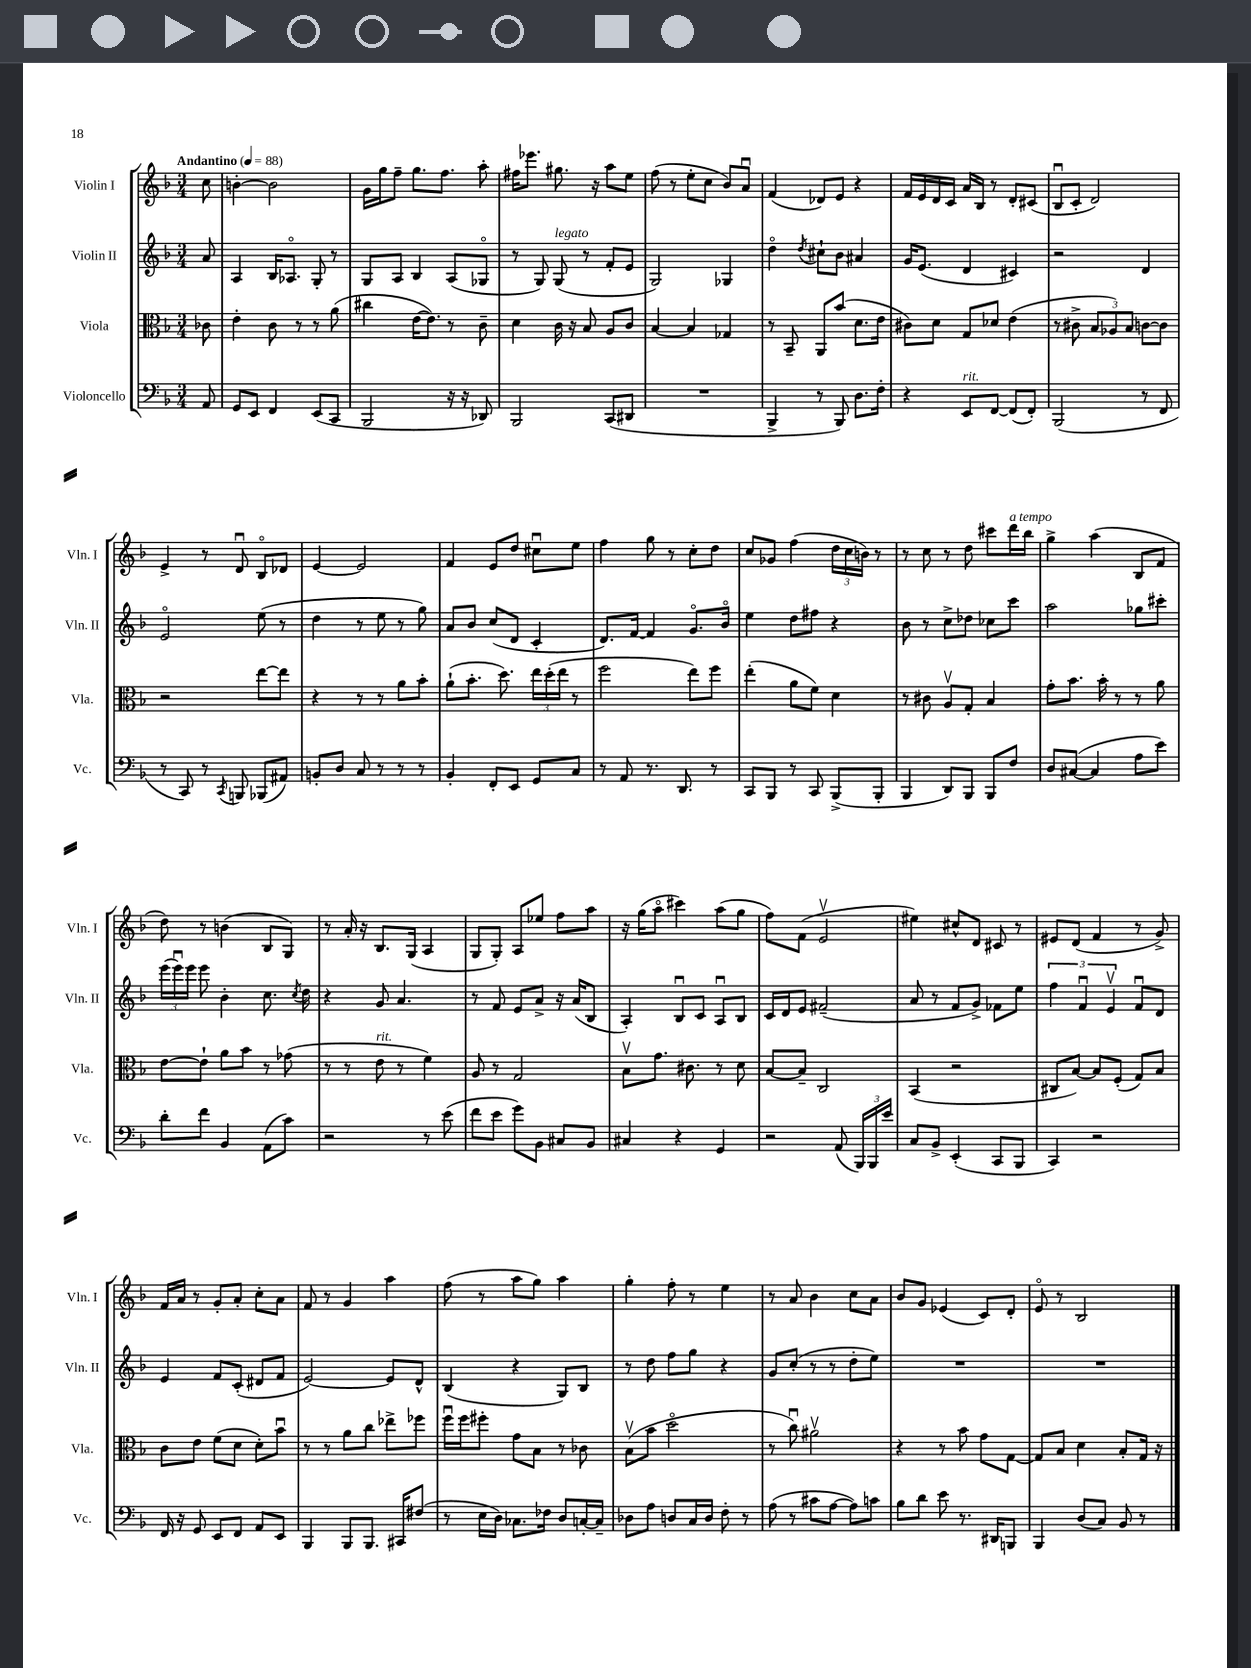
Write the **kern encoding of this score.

**kern	**kern	**kern	**kern
*staff4	*staff3	*staff2	*staff1
*clefF4	*clefC3	*clefG2	*clefG2
*k[b-]	*k[b-]	*k[b-]	*k[b-]
*M3/4	*M3/4	*M3/4	*M3/4
*MM88	*MM88	*MM88	*MM88
8AA/	8c-\	8a/	8cc\
=	=	=	=
8GG/L	4e'\	4A/	[4b'\
8EE/J	.	.	.
4FF/	8c\	16B-/LK	2b\]
.	.	8.A-o/J	.
.	8r	.	.
(8EE/L	8r	8G'/	.
8CC/J	(8a\	8r	.
=	=	=	=
2BBB-/	4cc#\	8G/L	16g\LL
.	.	.	16gg\J
.	.	8A/J	8ff~\J
.	[16e\LK	4B-/	8.gg\L
.	8.e\]J)	.	.
.	.	.	8.ff\J
16r	8r	(8A/L	.
16r	.	.	.
8DD-/)	8c~\	8G-o/J	8aa'\
=	=	=	=
2BBB-/	4d\	8r	16ff#\LK
.	.	.	8.eee-\J
.	.	8G/)	.
.	16c\	(8G/	8.gg#\
.	16r	.	.
.	8B-/	8r	.
.	.	.	16r
(8CC/L	8A/L	8f'/L	8aa\L
8DD#/J	8c/J	8e/J	8ee\J
=	=	=	=
2.r	[4B-/	2G/)	(8ff\
.	.	.	8r
.	4B-/]	.	8ee'\L
.	.	.	8cc\J
.	4G-/	4G-/	8b-/L)
.	.	.	8au/J
=	=	=	=
4BBB-^/	8r	4ddo\	(4f/
.	8BB-~/	.	.
.	.	8qdd/	.
8r	8AA/L	8cc#`\L	8d-/L)
8BBB-/)	(8b-/J	8b-\J	8e/J
8.D\L	8.d\L	4a#/	4r
16F'\Jk	16e\Jk	.	.
=	=	=	=
4r	8c#\L)	16g/LK	16f/LL
.	.	(8.e/J	16e/
.	8d\J	.	16d/
.	.	.	16c/JJ
8EE/L	8G/L	4d/	16a/LL
.	.	.	16B-/JJ
[8FF/J	8d-/J	.	8r
(8FF/]L	(4e\	4c#/)	8d'/L
8FF'/J)	.	.	(8c#/J
=	=	=	=
(2BBB-/	8r	2r	8B-u/L
.	8c#^\	.	8c'/J
.	12B-/L	.	2d/)
.	12A-/)	.	.
.	12B-/J	.	.
8r	[8c\L	4d/	.
8FF/	8c\]J	.	.
=	=	=	=
8r	2r	2eo/	4e^/
8CC/)	.	.	.
8r	.	.	8r
8qCC/	.	.	.
8BBB/	.	.	8du/
(8BBB-/L	[8ee\L	(8ee\	8B-o/L
8AA#/J)	8ee\]J	8r	8d-/J
=	=	=	=
8BB'/L	4r	4dd\	[4e/
8D/J	.	.	.
8C/	8r	8r	2e/]
8r	8r	8ee\	.
8r	8a\L	8r	.
8r	8b-'\J	8gg\)	.
=	=	=	=
4BB-'/	(8a`\L	8a/L	4f/
.	8.b-'\J	8b-/J	.
8FF'/L	.	(8cc/L	8e/L
.	8.dd\)	.	.
8EE/J	.	8d/J	8dd/J
8GG/L	24ee\LL	4c'/	8cc#u\L
.	(24dd'\	.	.
.	24ee\JJ	.	.
8C/J	8r	.	8ee\J
=	=	=	=
8r	2ff\	8.d/L)	4ff\
8AA/	.	.	.
.	.	[16f/Jk	.
8.r	.	4f/]	8gg\
.	.	.	8r
8.DD/	.	.	.
.	8ee\L)	8.go/L	8cc'\L
8r	8ff\J	.	8dd\J
.	.	16b-o/Jk	.
=	=	=	=
8CC/L	(4ee'\	4ee\	8cc/L
8BBB-/J	.	.	8g-/J
8r	8a\L	8dd\L	(4ff\
8CC/	8f\J)	8ff#\J	.
(8BBB-^/L	4d\	4r	24dd\LL
.	.	.	24cc\
.	.	.	24b\JJ)
8BBB-'/J	.	.	8r
=	=	=	=
4BBB-/	8r	8b-\	8r
.	8c#\	8r	8cc\
8DD/L)	8Av/L	8cc^\L	8r
8BBB-/J	8G'/J	8dd-\J	8dd\
8BBB-/L	4B-/	8cc-\L	8ccc#\L
8F/J	.	8ccc\J	16ddd\L
.	.	.	16bb-\JJ
=	=	=	=
8D/L	8g'\L	2aa\	4gg^\
([8C#/J	8.b-\J	.	.
4C#/]	.	.	(4aa\
.	16b-'\	.	.
.	8r	.	.
8A\L	8r	8gg-\L	8B-/L
8e\J)	8a\	8ccc#'\J	8f/J
=	=	=	=
8d'\L	[8e\L	(24eee\LL	8dd\)
.	.	24eeeu\)	.
.	.	24eee\JJ	.
8f\J	8e`\]J	8eee\	8r
4BB-/	8a\L	4b-'\	(4b\
.	8b-\J	.	.
(8AA\L	8r	8.cc\	8B-/L
8c\J)	(8g-\	.	8G/J)
.	.	8qcc/	.
.	.	16dd\	.
=	=	=	=
2r	8r	4r	8r
.	8r	.	16a'/
.	.	.	16r
.	8e\	8g/	8.B-/L
.	8r	4.a/	.
.	.	.	(16G/Jk
8r	4f\)	.	4A/
(8e\	.	.	.
=	=	=	=
8f\L	8A/	8r	8G/L
8e\J	8r	8f/	8G'/J)
8g\L)	2G/	8e/L	8A/L
8BB-\J	.	8a^/J	8ee-/J
8C#/L	.	16r	8ff\L
.	.	(16a/LK	.
8BB-/J	.	8B-/J	8aa\J
=	=	=	=
4C#/	8B-v\L	4A'/)	16r
.	.	.	(16gg\LK
.	8.g\J	.	8aao\J
4r	.	8B-u/L	4ccc#\)
.	8.c#\	.	.
.	.	8c/J	.
4GG/	8r	8Au/L	(8aa\L
.	8d\	8B-/J	8gg\J
=	=	=	=
2r	[8B-/L	16c/LL	8ff\L)
.	.	16d/J	.
.	8B-~/]J	8e/J	(8f\J
.	2C/	(2f#~/	2ev/
(8AA/	.	.	.
24BBB-/LL)	.	.	.
24BBB-/	.	.	.
24e/JJ	.	.	.
=	=	=	=
8C/L	(4BB-/	8a/	4ee#\)
8BB-^/J	.	8r	.
(4EE'/	2r	8f/L	8cc#^^/L
.	.	8g^/J)	8d/J
8CC/L	.	8f-\L	8c#/
8BBB-/J	.	8ee\J	8r
=	=	=	=
4CC/)	8C#/L	6ff\	8e#/L
.	[8B-/J)	.	(8d/J
.	.	6fu/	.
2r	8B-/]L	.	4f/
.	.	6ev/	.
.	(8F'/J	.	.
.	8G/L)	8fu/L	8r
.	8B-/J	8d/J	8g^/)
=	=	=	=
16FF/	8c\L	4e/	16f/LL
16r	.	.	16a/JJ
8GG/	8e\J	.	8r
8EE/L	(8f\L	8f/L	8g'/L
8FF/J	8d\J	(8c'/J	8a'/J
8AA/L	8d'\L)	8d#/L	8cc'\L
8EE/J	8b-u\J	8f/J	8a\J
=	=	=	=
4BBB-/	8r	[2e/)	8f/
.	8r	.	8r
8BBB-/L	8a\L	.	4g/
8.BBB-/J	8cc\J	.	.
.	8ee-^\L	8e/]L	4aa\
16CC#/LK	.	.	.
(8F#/J	8ff-\J	8d^^/J	.
=	=	=	=
8r	16ffu\LL	(4B-/	(8ff\
.	16ff\J	.	.
16E\LL	8ff#'\J	.	8r
16D\JJ)	.	.	.
8.C-\L	8g\L	4r	8aa\L
.	8B-\J	.	8gg\J)
16F-\Jk	.	.	.
8D/L	8r	8G/L)	4aa\
[16C'/L	8c-\	8B-/J	.
16C~/]JJ	.	.	.
=	=	=	=
8D-\L	(8B-v\L	8r	4gg'\
8A\J	8b-\J	8dd\	.
8D/L	2ddo\	8ff\L	8ff'\
16C/L	.	8gg\J	8r
16D/JJ	.	.	.
8F'\	.	4r	4ee\
8r	.	.	.
=	=	=	=
(8A\	8r	8g/L	8r
8r	8ccu\)	(8cc'/J	8a/
8c#\L	2a#v\	8r	4b-\
[8A\J	.	8r	.
8A\]L)	.	8dd'\L	8cc\L
8c\J	.	8ee\J)	8a\J
=	=	=	=
8B-\L	4r	2.r	8b-/L
8d\J	.	.	8g/J
8e\	8r	.	(4e-/
8.r	8b-\	.	.
.	8g\L	.	8c/L)
16DD#/LK	.	.	.
8BBB/J	[8G\J	.	8d'/J
=	=	=	=
4BBB-/	8G/]L	2.r	8eo/
.	8B-/J	.	8r
(8D/L	4d\	.	2B-/
8C/J)	.	.	.
8BB-/	8B-'/L	.	.
8r	16G/Jk	.	.
.	16r	.	.
==	==	==	==
*-	*-	*-	*-
